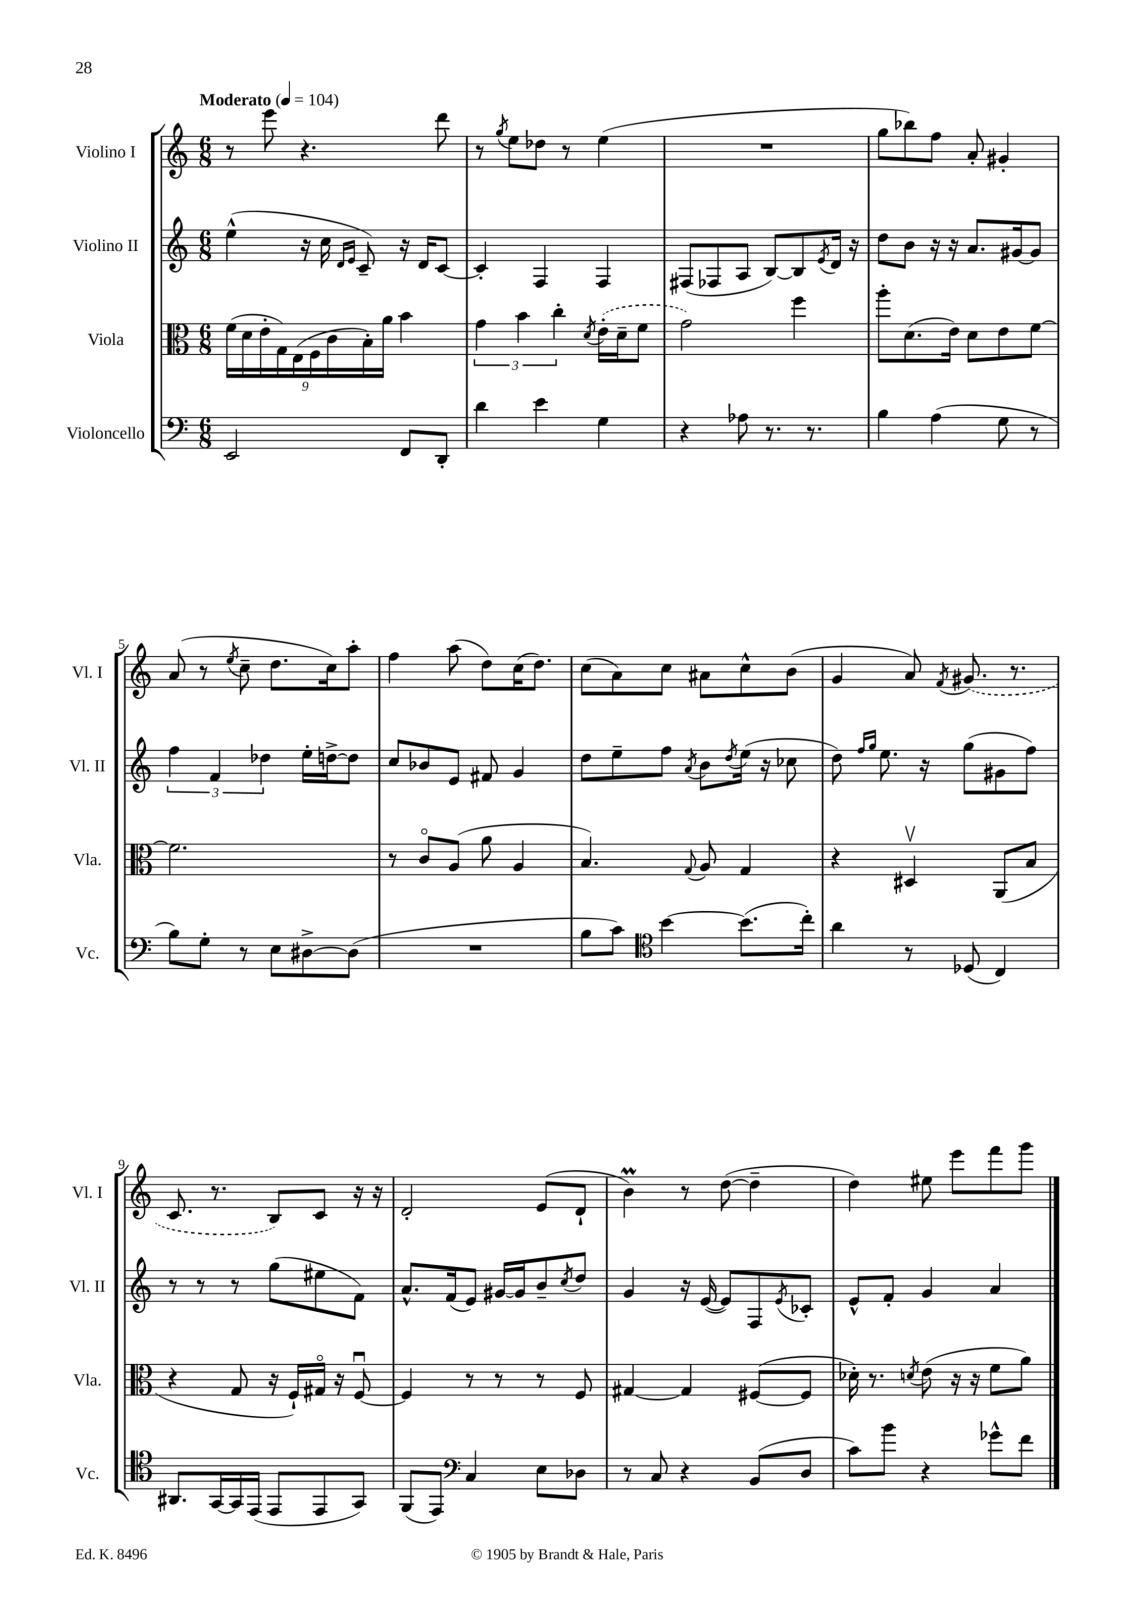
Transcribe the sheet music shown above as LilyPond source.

<<
\new StaffGroup <<
\new Staff = "s0" \with { instrumentName = "Violino I" shortInstrumentName = "Vl. I" } {
    \clef treble \key c \major \numericTimeSignature \time 6/8 \tempo "Moderato" 4 = 104
    r8 e'''8 r4. d'''8 |
    r8 \acciaccatura { g''8 } e''8 des''8 r8 e''4( |
    R2. |
    g''8 bes''8) f''8 a'8-. gis'4-. |
    a'8( r8 \acciaccatura { e''8 } c''8-- d''8. c''16) a''8-. |
    f''4 a''8( d''8) c''16( d''8.) |
    c''8( a'8) c''8 ais'8 c''8-^ b'8( |
    g'4 a'8) \acciaccatura { f'8 } \once \slurDashed gis'8.( r8. |
    c'8. r8. b8) c'8 r16 r16 |
    d'2-. e'8( d'8-! |
    b'4\prall) r8 d''8~( d''4-- |
    d''4) eis''8 e'''8 f'''8 g'''8 \bar "|." |
}
\new Staff = "s1" \with { instrumentName = "Violino II" shortInstrumentName = "Vl. II" } {
    \clef treble \key c \major \numericTimeSignature \time 6/8
    e''4-^( r16 c''16 \grace { d'16 e'16 } c'8--) r16 d'16 c'8~ |
    c'4-. f4 f4 |
    fis8( fes8 a8 b8~) b8 \acciaccatura { e'8 } d'16 r16 |
    d''8 b'8 r16 r16 a'8. gis'16~ gis'8 |
    \tuplet 3/2 { f''4 f'4 des''4 } e''16-. d''16~-> d''8 |
    c''8 bes'8 e'8 fis'8 g'4 |
    d''8 e''8-- f''8 \acciaccatura { a'8 } b'8 \acciaccatura { d''8 } e''16( r16 ces''8 |
    d''8) \grace { f''16 g''16 } e''8. r16 g''8( gis'8 f''8) |
    r8 r8 r8 g''8( eis''8 f'8) |
    a'8.-^ f'16( e'8) gis'16~ gis'16 b'8-- \acciaccatura { c''8 } d''8 |
    g'4 r16 e'16~( e'8) f8 \acciaccatura { e'8 } ces'8-. |
    e'8-^ f'8-. g'4 a'4 \bar "|." |
}
\new Staff = "s2" \with { instrumentName = "Viola" shortInstrumentName = "Vla." } {
    \clef alto \key c \major \numericTimeSignature \time 6/8
    \tuplet 9/8 { f'16( d'16 e'16-. g16) e16( f16 c'16 b16-.) a'16 } b'4 |
    \tuplet 3/2 { g'4 b'4 c''4-. } \acciaccatura { d'8 } \once \slurDashed e'16-.( d'16-- f'8 |
    g'2) f''4 |
    a''8-. d'8.( e'16) d'8 e'8 f'8~ |
    f'2. |
    r8 c'8\flageolet a8( a'8 a4 |
    b4.) \appoggiatura { g8 } a8 g4 |
    r4 dis4\upbow a,8( b8 |
    r4 g8 r16 f16-!) gis16\flageolet r16 f8~\downbow |
    f4 r8 r8 r8 f8 |
    gis4~ gis4 fis8~( fis8 |
    des'16-.) r8. \acciaccatura { d'8 } e'8( r16 r16 f'8 a'8) \bar "|." |
}
\new Staff = "s3" \with { instrumentName = "Violoncello" shortInstrumentName = "Vc." } {
    \clef bass \key c \major \numericTimeSignature \time 6/8
    e,2 f,8 d,8-. |
    d'4 e'4 g4 |
    r4 aes8 r8. r8. |
    b4 a4( g8 r8 |
    b8) g8-. r8 e8 dis8~-> dis8( |
    R2. |
    b8 c'8) \clef tenor b'4~ b'8.( c''16-.) |
    a'4 r8 des8( c4) |
    ais,8. g,16~ g,16 e,16( e,8 e,8 g,8) |
    f,8( e,8) \clef bass c4 e8 des8 |
    r8 c8 r4 b,8( d8 |
    c'8) b'8 r4 ges'8-^ f'8 \bar "|." |
}
>>
>>
